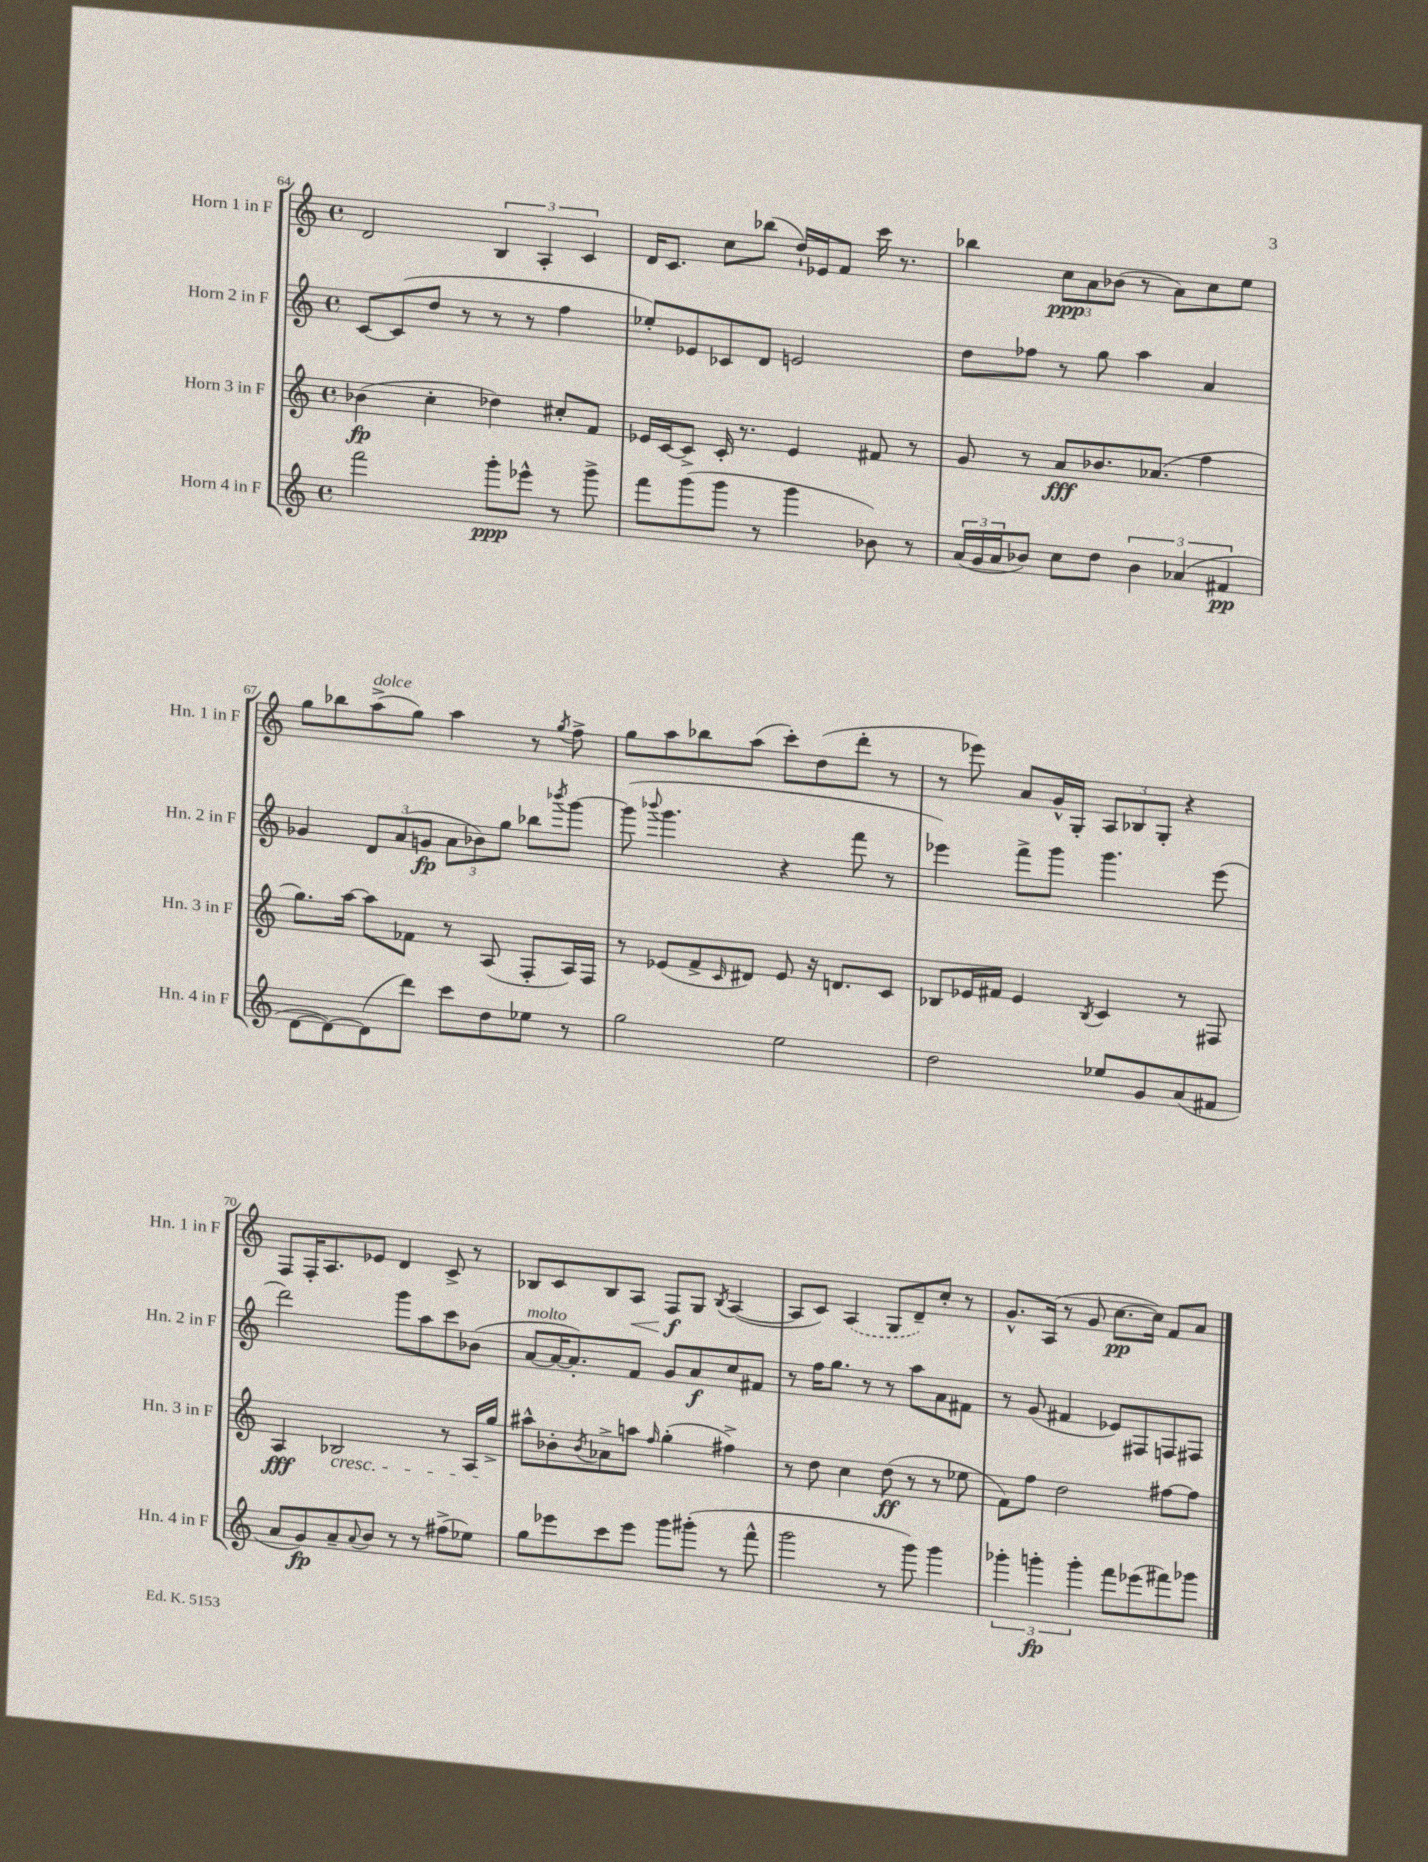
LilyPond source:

<<
\new StaffGroup <<
\new Staff = "s0" \with { instrumentName = "Horn 1 in F" shortInstrumentName = "Hn. 1 in F" } {
    \clef treble \key c \major \defaultTimeSignature \time 4/4
    d'2 \tuplet 3/2 { b4 a4-. c'4 } |
    d'16 c'8. c''8 bes''8( d''16-!) ees'16 f'8 c'''16 r8. |
    bes''4 \tuplet 3/2 { c''8\ppp a'8 bes'8( } r8 a'8) c''8 e''8 |
    g''8 bes''8 a''8->^\markup { \italic "dolce" }( g''8) a''4 r8 \acciaccatura { g''8 } f''8-> |
    g''8 a''8 bes''8 a''8( c'''8-.) d''8( d'''8-. r8 |
    r8 ees'''8) a'8 g'16-^ g16-. \tuplet 3/2 { a8 bes8 g8-. } r4 |
    f8 f16-. a8. ees'8 d'4 c'8-> r8 |
    bes8 c'8 bes8 a8\< f8\f\! g8 \acciaccatura { bes8 } a4~( |
    a8 c'8) \once \slurDashed a4( g8 d'8--) c''8-. r8 |
    g'8.-^ a16( r8 g'8 c''8.~\pp c''16) f'8 a'8 \bar "|." |
}
\new Staff = "s1" \with { instrumentName = "Horn 2 in F" shortInstrumentName = "Hn. 2 in F" } {
    \clef treble \key c \major \defaultTimeSignature \time 4/4
    c'8~ c'8( d''8 r8 r8 r8 f''4 |
    ees''8-.) ees'8 ces'8 d'8 e'2 |
    d''8 fes''8 r8 g''8 a''4 a'4 |
    ges'4 \tuplet 3/2 { d'8 a'8( g'8\fp } \tuplet 3/2 { a'8 bes'8) g''8 } bes''8 \acciaccatura { bes'''8 } g'''8~ |
    g'''8( \appoggiatura { bes'''8 } g'''4. r4 f'''8 r8 |
    ees'''4) f'''8-> g'''8 g'''4. ees'''8( |
    d'''2) g'''8 a''8 c'''8 bes'8( |
    a'8~^\markup { \italic "molto" } a'16~ a'8.-.) f'8 g'8 a'8\f c''8 fis'8 |
    r8 f''16 g''8. r8 r8 a''8 a'8 fis'8 |
    r8 g'8( fis'4 ees'8) fis8 f8 fis8 \bar "|." |
}
\new Staff = "s2" \with { instrumentName = "Horn 3 in F" shortInstrumentName = "Hn. 3 in F" } {
    \clef treble \key c \major \defaultTimeSignature \time 4/4
    bes'4\fp( c''4-. des''4) cis''8-. f'8 |
    ees'16 c'16~ c'8-> c'16-. r8. ees'4 fis'8 r8 |
    g'8 r8 a'8\fff bes'8. aes'8.( f''4 |
    g''8.) a''16~ a''8 fes'8 r8 a8( f8-. a16) f16 |
    r8 ees'8( f'8-> \grace { c'16 } dis'8) ees'8 r16 d'8. c'8 |
    bes8 ees'16 fis'16 ees'4 \acciaccatura { bes8 } c'4 r8 fis8 |
    a4\fff bes2\cresc r8 a16 g''16->\! |
    ais''8-^ bes'8-. \acciaccatura { bes'8 } aes'8-> a''8 \grace { f''16 } g''4-.( fis''4->) |
    r8 d''8 c''4 d''8\ff( r8 r8 ees''8 |
    f'8) f''8 d''2 fis''8~ fis''8 \bar "|." |
}
\new Staff = "s3" \with { instrumentName = "Horn 4 in F" shortInstrumentName = "Hn. 4 in F" } {
    \clef treble \key c \major \defaultTimeSignature \time 4/4
    f'''2 g'''8-.\ppp ees'''8-^ r8 g'''8-> |
    f'''8 g'''8( g'''8 r8 g'''4 bes'8) r8 |
    \tuplet 3/2 { a'16( g'16 a'16 } bes'8) c''8 d''8 \tuplet 3/2 { bes'4 aes'4( fis'4\pp } |
    d'8~ d'8~) d'8( d'''8) c'''8 d''8 ees''8 r8 |
    g''2 e''2 |
    d''2 ees''8 g'8 a'8( fis'8 |
    a'8 g'8\fp) a'8-- \appoggiatura { a'8 } b'8 r8 r8 fis''8->( ees''8) |
    g''8 ees'''8 c'''8 ees'''8 g'''8 gis'''8-.( r8 f'''8-^ |
    g'''2 r8 g'''8) g'''4 |
    \tuplet 3/2 { ges'''4-. g'''4-.\fp g'''4-. } f'''8 ees'''8( fis'''8) ges'''8 \bar "|." |
}
>>
>>
\layout { \context { \Score currentBarNumber = #64 } }
